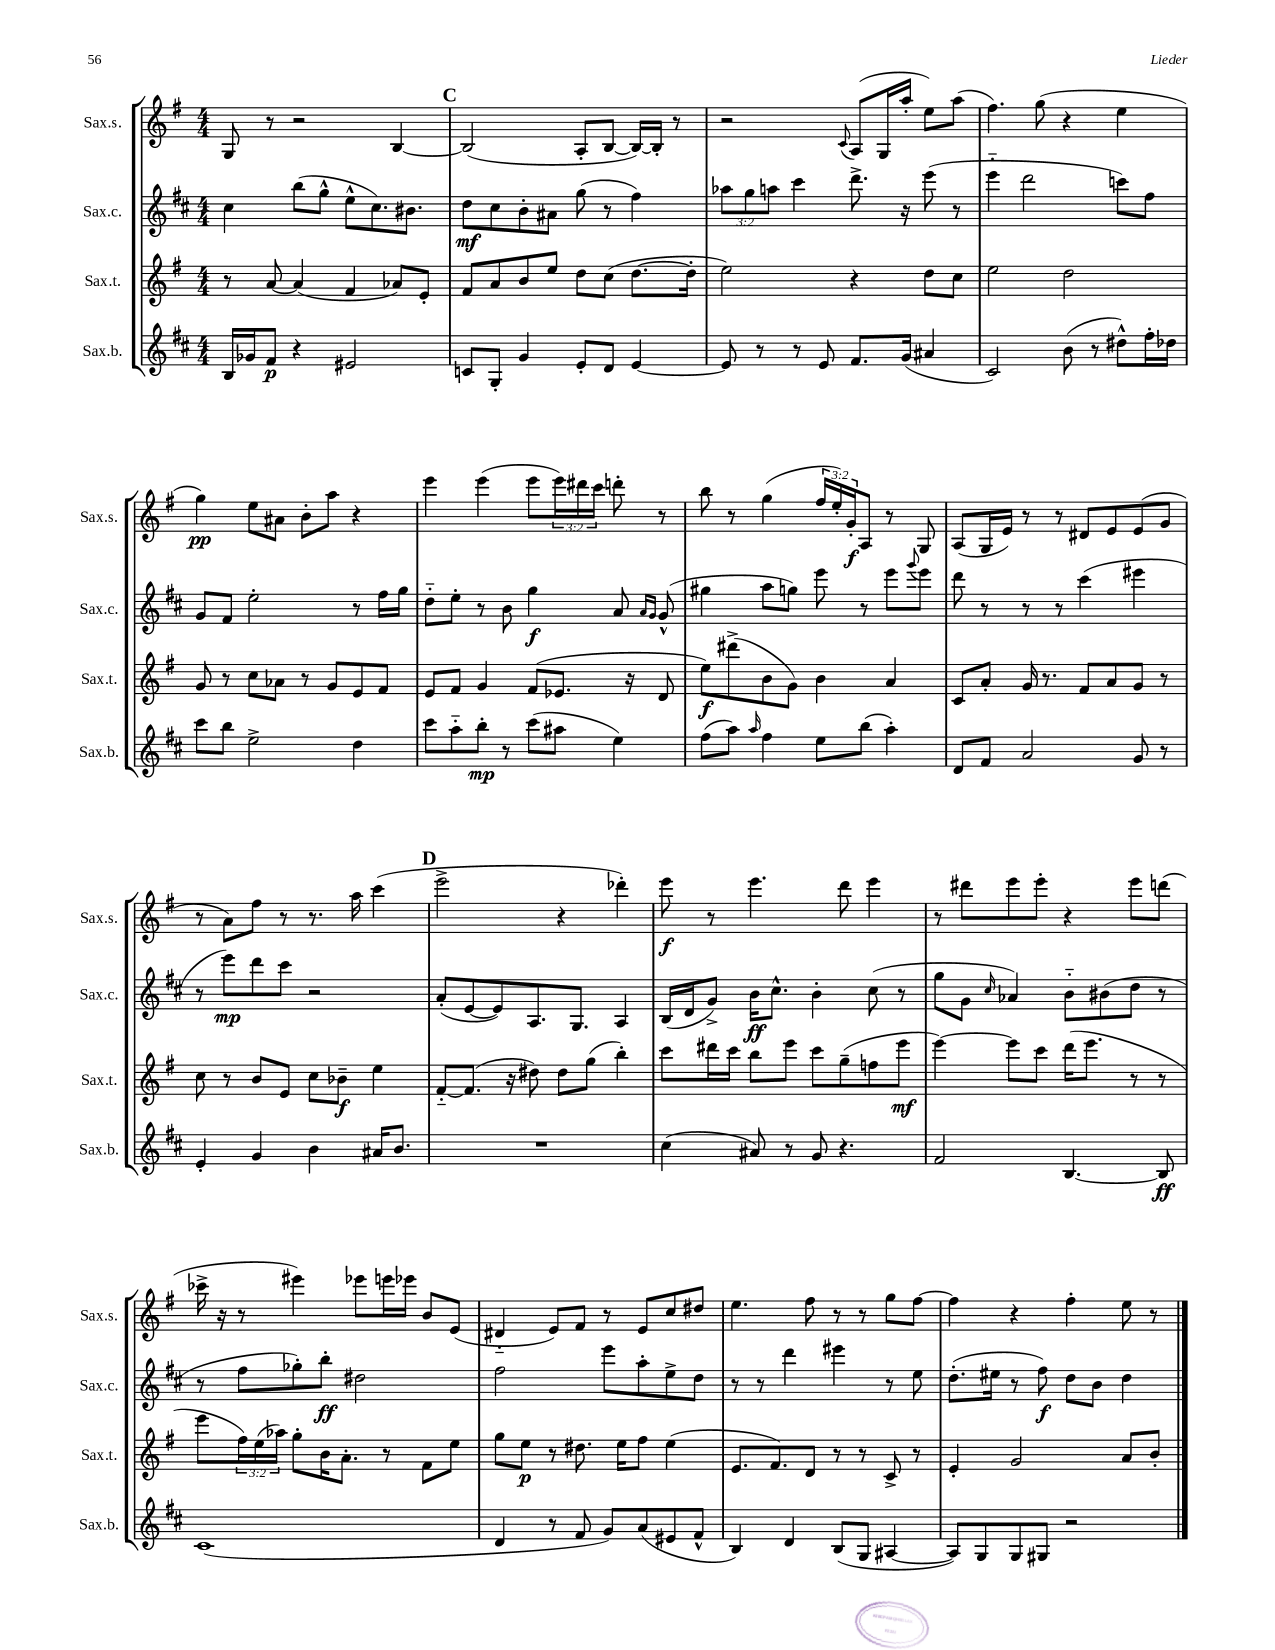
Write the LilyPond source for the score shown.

<<
\new StaffGroup <<
\new Staff = "s0" \with { instrumentName = "Sax.s." shortInstrumentName = "Sax.s." } {
    \clef treble \key g \major \numericTimeSignature \time 4/4 \override Staff.TupletNumber.text = #tuplet-number::calc-fraction-text
    g8 r8 r2 b4~ |
    \mark \markup { \bold "C" } b2( a8-. b8~ b16~) b16-. r8 |
    r2 \appoggiatura { c'8 } a8( g16 a''16-. e''8) a''8( |
    fis''4.) g''8( r4 e''4 |
    g''4\pp) e''8 ais'8 b'8-. a''8 r4 |
    e'''4 e'''4( e'''8 \tuplet 3/2 { e'''16) dis'''16 c'''16 } d'''8-. r8 |
    b''8 r8 g''4( \tuplet 3/2 { fis''16 e''16-.) g'16-.\f } a8 r8 g8 |
    a8( g16 e'16) r8 r8 dis'8 e'8 e'8( g'8 |
    r8 a'8) fis''8 r8 r8. a''16 c'''4( |
    \mark \markup { \bold "D" } e'''2-> r4 des'''4-.) |
    e'''8\f r8 e'''4. d'''8 e'''4 |
    r8 dis'''8 e'''8 e'''8-. r4 e'''8 d'''8( |
    ces'''16-> r16 r8 eis'''4) ees'''8 e'''16 ees'''16 b'8 e'8( |
    dis'4-_ e'8) fis'8 r8 e'8 c''8 dis''8 |
    e''4. fis''8 r8 r8 g''8 fis''8~ |
    fis''4 r4 fis''4-. e''8 r8 \bar "|." |
}
\new Staff = "s1" \with { instrumentName = "Sax.c." shortInstrumentName = "Sax.c." } {
    \clef treble \key d \major \numericTimeSignature \time 4/4 \override Staff.TupletNumber.text = #tuplet-number::calc-fraction-text
    cis''4 b''8( g''8-^ e''8-^ cis''8.) bis'8. |
    \mark \markup { \bold "C" } d''8\mf cis''8 b'8-. ais'8 g''8( r8 fis''4) |
    \tuplet 3/2 { aes''8 g''8 a''8 } cis'''4 d'''8.-> r16 e'''8( r8 |
    e'''4-_ d'''2 c'''8) fis''8 |
    g'8 fis'8 e''2-. r8 fis''16 g''16 |
    d''8-_ e''8-. r8 b'8 g''4\f a'8 \grace { a'16 g'16 } g'8-^( |
    gis''4 a''8 g''8) e'''8 r8 e'''8 \appoggiatura { g'''8 } e'''8 |
    d'''8 r8 r8 r8 cis'''4( eis'''4 |
    r8 e'''8\mp) d'''8 cis'''8 r2 |
    \mark \markup { \bold "D" } a'8-.( e'8~ e'8) a8. g8. a4 |
    b16( d'16 g'8->) b'16\ff cis''8.-^ b'4-. cis''8( r8 |
    g''8 g'8 \grace { cis''16 } aes'4) b'8-_ bis'8( d''8 r8 |
    r8 fis''8 ges''8-.) b''8-.\ff dis''2 |
    fis''2 e'''8 a''8-. e''8-> d''8 |
    r8 r8 d'''4 eis'''4 r8 e''8 |
    d''8.-.( eis''16 r8 fis''8\f) d''8 b'8 d''4 \bar "|." |
}
\new Staff = "s2" \with { instrumentName = "Sax.t." shortInstrumentName = "Sax.t." } {
    \clef treble \key g \major \numericTimeSignature \time 4/4 \override Staff.TupletNumber.text = #tuplet-number::calc-fraction-text
    r8 a'8~ a'4( fis'4 aes'8) e'8-. |
    \mark \markup { \bold "C" } fis'8 a'8 b'8 e''8 d''8 c''8( d''8.~ d''16-. |
    e''2) r4 d''8 c''8 |
    e''2 d''2 |
    g'8 r8 c''8 aes'8 r8 g'8 e'8 fis'8 |
    e'8 fis'8 g'4 fis'8( ees'8. r16 d'8 |
    e''8\f) dis'''8->( b'8 g'8) b'4 a'4 |
    c'8 a'8-. g'16 r8. fis'8 a'8 g'8 r8 |
    c''8 r8 b'8 e'8 c''8 bes'8--\f e''4 |
    \mark \markup { \bold "D" } fis'8~-_ fis'8.( r16 dis''8) dis''8 g''8( b''4-.) |
    c'''8 dis'''16 c'''16 b''8 e'''8 c'''8 g''8--( f''8 e'''8\mf |
    e'''4~) e'''8 c'''8 d'''16( e'''8. r8 r8 |
    e'''8 \tuplet 3/2 { fis''16) e''16( aes''16) } g''8-. b'16 a'8.-. r8 fis'8 e''8 |
    g''8 e''8\p r8 dis''8. e''16 fis''8 e''4( |
    e'8. fis'8.) d'8 r8 r8 c'8-> r8 |
    e'4-. g'2 a'8 b'8-. \bar "|." |
}
\new Staff = "s3" \with { instrumentName = "Sax.b." shortInstrumentName = "Sax.b." } {
    \clef treble \key d \major \numericTimeSignature \time 4/4
    b16 ges'16 fis'8\p r4 eis'2 |
    \mark \markup { \bold "C" } c'8 g8-. g'4 e'8-. d'8 e'4~ |
    e'8 r8 r8 e'8 fis'8. g'16( ais'4 |
    cis'2) b'8( r8 dis''8-^) fis''16-. des''16 |
    cis'''8 b''8 e''2-> d''4 |
    cis'''8 a''8-_ b''8-.\mp r8 cis'''8( ais''8 e''4) |
    fis''8( a''8) \grace { a''16 } fis''4 e''8 b''8( a''4-.) |
    d'8 fis'8 a'2 g'8 r8 |
    e'4-. g'4 b'4 ais'16 b'8. |
    \mark \markup { \bold "D" } R1 |
    cis''4( ais'8) r8 g'8 r4. |
    fis'2 b4.~ b8\ff |
    cis'1( |
    d'4 r8 fis'8 g'8) a'8( eis'8 fis'8-^ |
    b4) d'4 b8( g8 ais4~ |
    ais8) g8 g8 gis8 r2 \bar "|." |
}
>>
>>
\layout { \context { \Score \remove "Bar_number_engraver" } }
